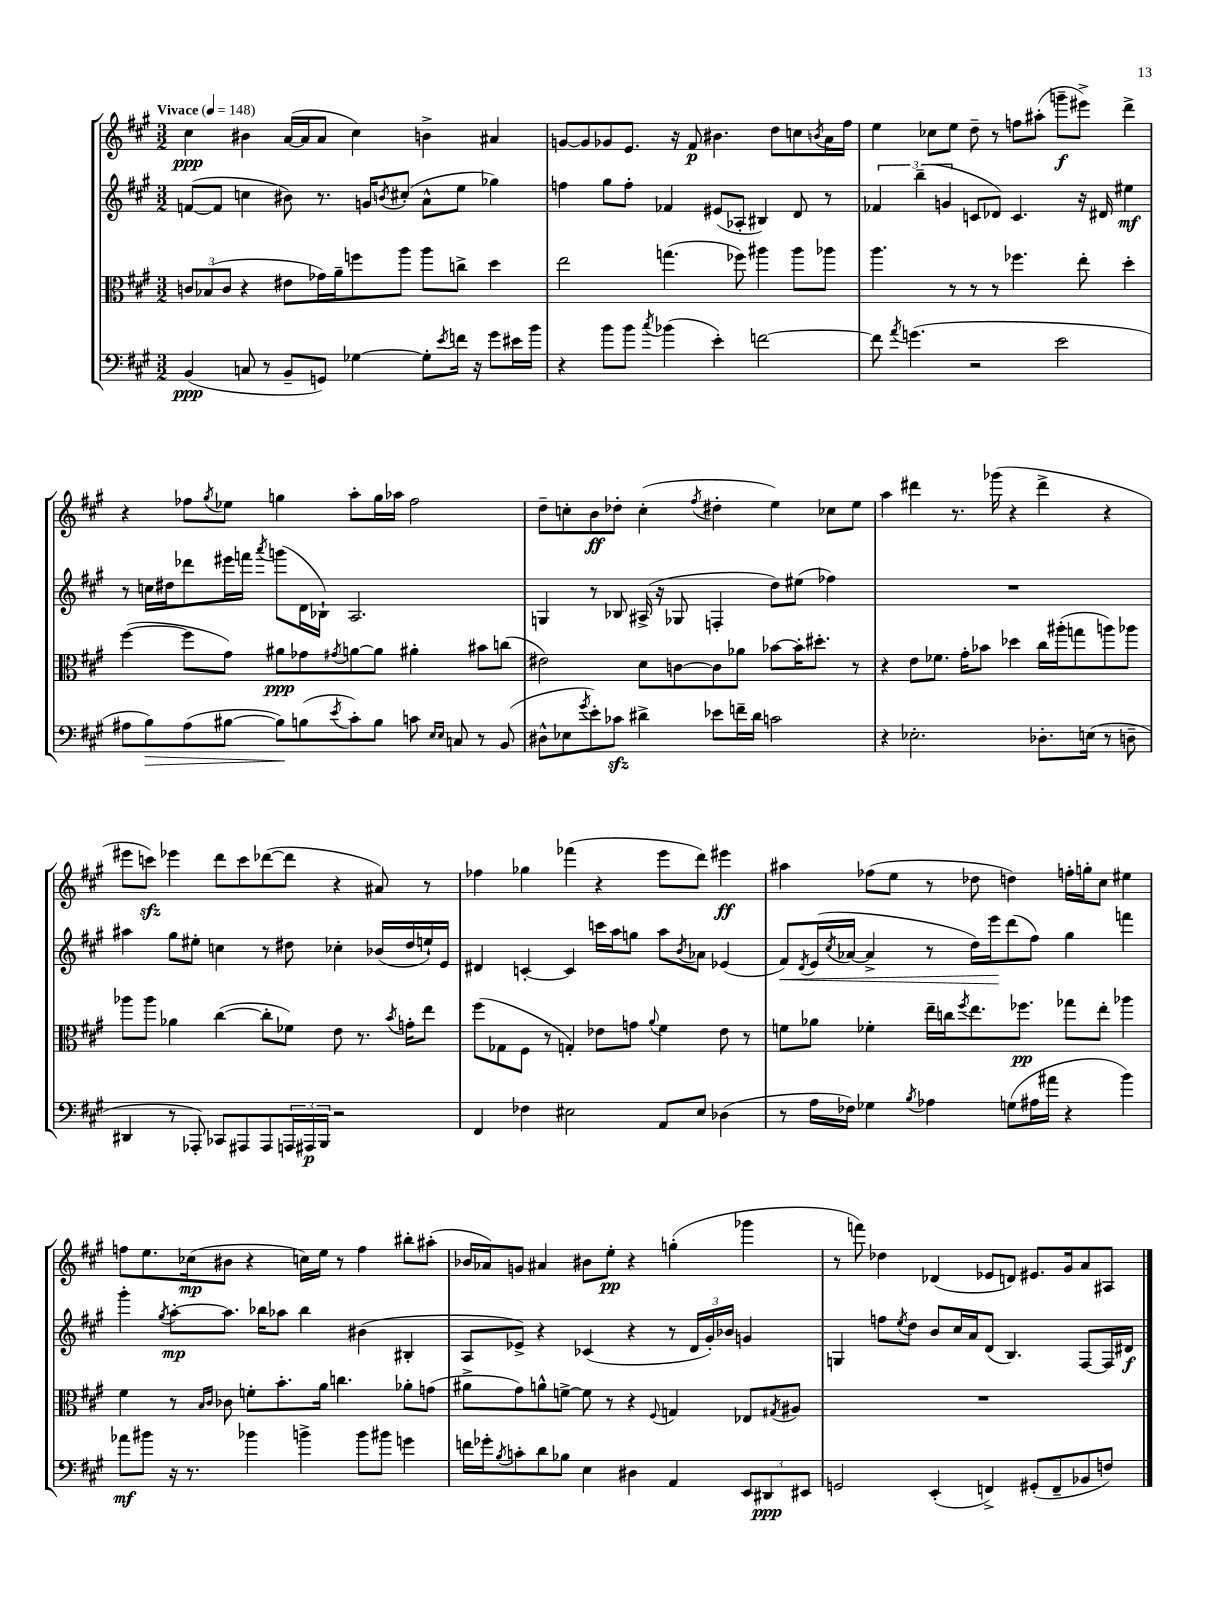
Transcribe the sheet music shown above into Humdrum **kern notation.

**kern	**kern	**kern	**kern
*staff4	*staff3	*staff2	*staff1
*clefF4	*clefC3	*clefG2	*clefG2
*k[f#c#g#]	*k[f#c#g#]	*k[f#c#g#]	*k[f#c#g#]
*M3/2	*M3/2	*M3/2	*M3/2
*MM148	*MM148	*MM148	*MM148
(4BB	12c	([8f	4cc#
.	(12B-	.	.
.	.	8f]	.
.	12c	.	.
8C	4r	4cc	4b#
8r	.	.	.
8BB~	8e#	8b#)	([16a
.	.	.	16a]
8GG)	16g-)	8.r	8a
.	16a~	.	.
[4G-	8ff	.	4cc#)
.	.	16g	.
.	.	8qb	.
.	8aa	(8cc#'	.
8G-']	8aa	8a^^	4b^
8qe	.	.	.
16f	8cc^	8ee	.
16r	.	.	.
8g#	4dd	4gg-)	4a#
16e#	.	.	.
16b	.	.	.
=	=	=	=
4r	2ee	4ff	[8g
.	.	.	8g]
8b	.	8gg#	8g-
8b	.	8ff'	8.e
8qcc#	.	.	.
(4b-	(4.gg	4f-	.
.	.	.	16r
.	.	.	8f#
4e')	.	(8e#	4.b#
.	8ff-)	8A-'	.
[2f	4aa#	4B#)	.
.	.	.	8dd
.	8aa#	8d	8cc
.	.	.	8qb
.	8aa-	8r	16a
.	.	.	16ff#
=	=	=	=
8f]	4.aa	6f-	4ee
8qa	.	.	.
(4.g	.	.	.
.	.	(6bb~	.
.	.	.	8cc-
.	.	6g	.
.	8r	.	8ee
2r	8r	8c	8dd~
.	8r	8d-)	8r
.	4.ff-	4.c	8ff
.	.	.	(8aa#'
2e	.	.	8ggg~
.	8ee'	16r	8eee#^)
.	.	16d#	.
.	4dd'	4ee#	4ddd^
=	=	=	=
8A#	([4ff#	8r	4r
8B)	.	16cc	.
.	.	16dd#	.
(8A#	8ff#]	8ddd-	8ff-
.	.	.	8qgg#
[8B#	8g#)	16eee#	8ee-
.	.	16fff	.
.	.	8qaaa	.
8B#])	8a#	(8ggg	4gg
(8B	8g-	16d	.
.	.	16B-`)	.
8qe	8qg#	.	.
8c#')	[8a	2.A	8aa'
8B	8a]	.	16gg
.	.	.	16aa-
8c	4a#'	.	2ff-
16qqE	.	.	.
16qqE	.	.	.
8C	.	.	.
8r	8b#	.	.
(8BB	(8cc	.	.
=	=	=	=
8D#^^	2e#)	4G	8dd~
8E-	.	.	8cc'
8qg#	.	.	.
8e')	.	8r	8b
8c-	.	8B-	8dd-'
4d#^	8d	(16A#^	(4cc'
.	.	16r	.
.	[8c	8G-	.
.	.	.	8qff#
8e-	8c]	4F'	4dd#'
16f~	8a-	.	.
16d#	.	.	.
2c	[8b-	8dd)	4ee)
.	16b-']	(8ee#	.
.	8.dd#'	.	.
.	.	4ff-)	8cc-
.	8r	.	8ee
=	=	=	=
4r	4r	1.r	4aa
2.E-'	8e	.	4ddd#
.	8.f-	.	.
.	.	.	8.r
.	16g#'	.	.
.	8b-	.	.
.	.	.	(16ggg-
.	4dd-	.	4r
8.D-'	16cc#	.	4ddd#^
.	(16aa#'	.	.
.	8gg	.	.
(16E	.	.	.
8r	8aa)	.	4r
8D~	8aa-	.	.
=	=	=	=
4DD#	8aa-	4aa#	8eee#
.	8aa-	.	8ccc)
8r	4a-	8gg#	4eee-
8AAA-')	.	8ee#'	.
8CC-	([4cc#	4cc	8ddd
8AAA#	.	.	8ccc
8AAA#	8cc#']	8r	([8ddd-
24AAA	8f-)	8dd#	8ddd-]
24AAA#	.	.	.
24BBB	.	.	.
2r	8e	4cc-'	4r
.	8.r	.	.
.	.	(16b-	8a#)
.	8qb	.	.
.	16g'	16dd#	.
.	8ee	16ee`)	8r
.	.	16e	.
=	=	=	=
4FF#	(8ff#	4d#	4ff-
.	8G-	.	.
4F-	8F#	[4c'	4gg-
.	8r	.	.
2E#	4G')	4c]	(4fff-
.	8e-	16ccc	4r
.	.	16aa	.
.	8g	8gg	.
.	8qqa	.	.
8AA	4f#	8aa	8eee
.	.	8qb	.
8E#	.	8a-	8ddd)
(4D-	8e-	(4e-	4eee#
.	8r	.	.
=	=	=	=
8r	8f	8f#)	4aa#
.	.	8qd	.
16A	8a-	(16e	.
.	.	8qcc#	.
16F-)	.	[16a-	.
4G-	4f-'	4a-^]	(8ff-
.	.	.	8ee
8qB	.	.	.
4A-	16ee~	8r	8r
.	16cc	.	.
.	8qff#	.	.
.	8.ee	16dd)	8dd-
.	.	16eee	.
(8G	.	(8ddd	4dd)
.	8.ff-	.	.
16A#	.	8ff#)	.
16a#	.	.	.
4r	8gg-	4gg#	16ff'
.	.	.	16gg'
.	8ee'	.	8cc#
4b)	4aa-	4fff	4ee#
=	=	=	=
8a-	4f#	4ggg#'	8ff
8b#	.	.	8.ee
.	.	8qgg#	.
16r	8r	[8aa'	.
8.r	.	.	(16cc-
.	16qqB	.	.
.	16qqc#	.	.
.	8c-	8.aa]	8b#
4b-	8f'	.	4r
.	.	16bb-	.
.	8.b'	8aa-	.
4b^	.	4bb-	16cc)
.	16a	.	16ee
.	4.cc	.	8r
8b	.	(4b#	4ff
8b#	.	.	.
4g	8a-'	4B#'	8bb#'
.	(8g	.	(8aa#'
=	=	=	=
16f	8a#^	8A	16b-
16g-'	.	.	16a-)
8qB	.	.	.
8c'	8g#)	8e-^)	8g
8d	8a^^	4r	4a#
8B-	[8f^	.	.
4E	8f]	(4c-	8b#
.	8r	.	8ee'
4D#	4r	4r	4r
.	8qqF#	.	.
4AA	4G	8r	(4gg'
.	.	24d	.
.	.	24g#')	.
.	.	24b-	.
12EE	8E-	4g	4ggg-
12DD#	.	.	.
.	8qG#	.	.
.	8A#	.	.
12EE#	.	.	.
=	=	=	=
2GG	1.r	4G	8r
.	.	.	8fff)
.	.	8ff	4dd-
.	.	8qee	.
.	.	8dd	.
(4EE'	.	8b	(4d-
.	.	16cc#	.
.	.	16a	.
4FF^)	.	(8d	8e-
.	.	4.B)	8d)
(8GG#'	.	.	8.e#
8FF~	.	.	.
.	.	.	16g#
8BB-	.	[8F#	8a
8F)	.	16F#]	8A#
.	.	16d#	.
==	==	==	==
*-	*-	*-	*-
